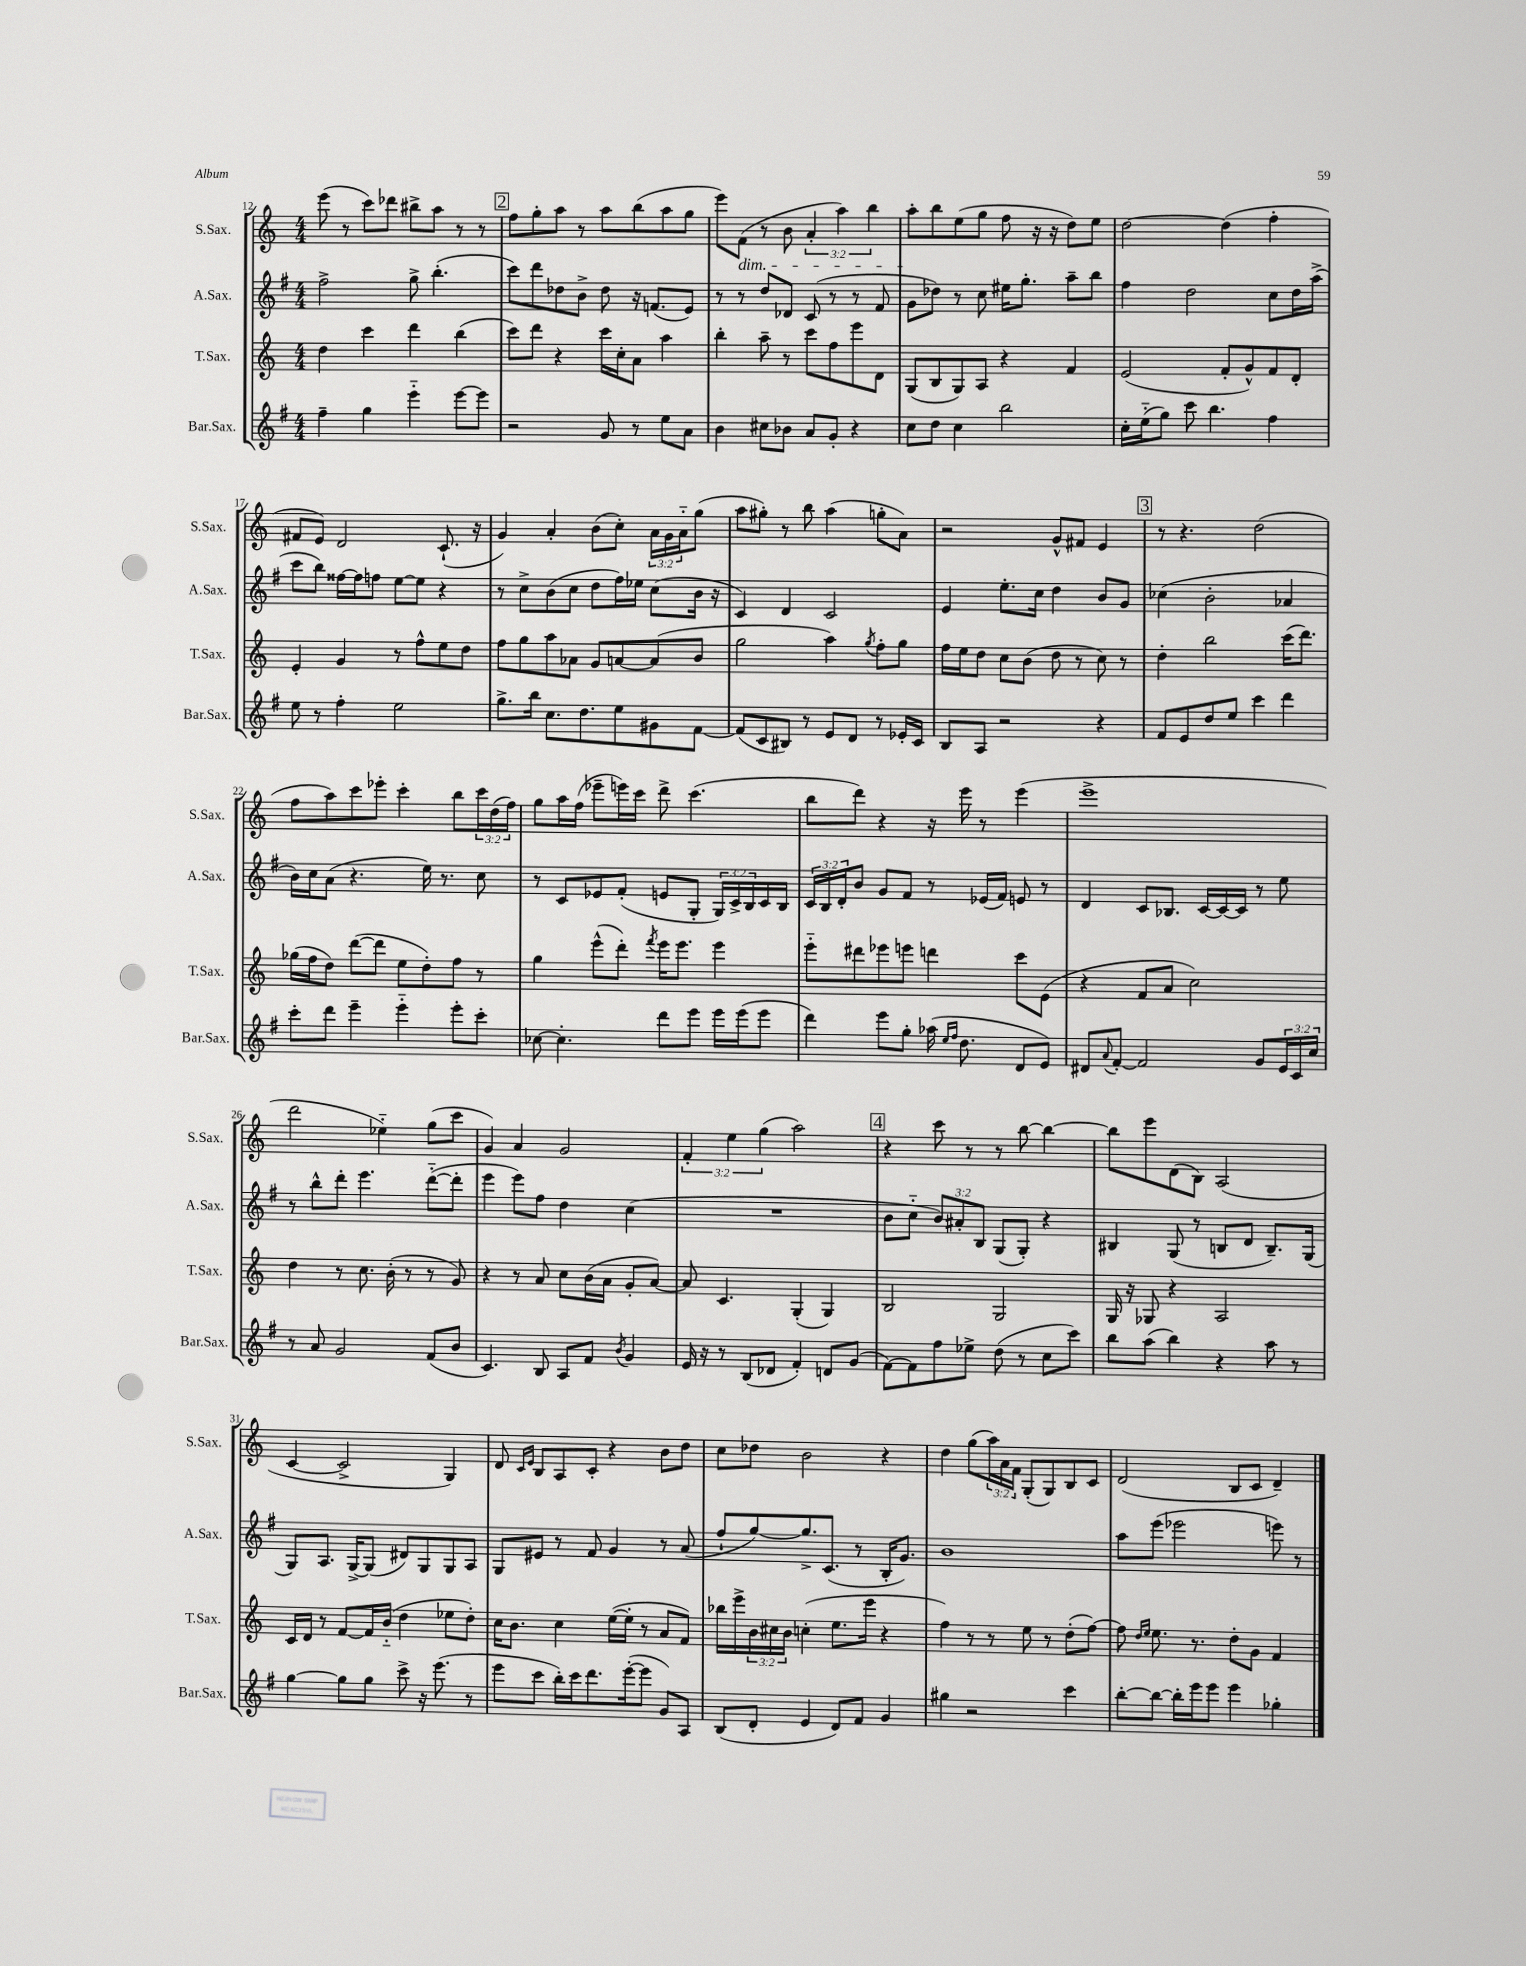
<<
\new StaffGroup <<
\new Staff = "s0" \with { instrumentName = "S.Sax." shortInstrumentName = "S.Sax." } {
    \clef treble \key c \major \numericTimeSignature \time 4/4 \override Staff.TupletNumber.text = #tuplet-number::calc-fraction-text
    e'''8( r8 c'''8) des'''8 bis''8-> a''8 r8 r8 |
    \mark \markup { \box "2" } f''8 g''8-. a''8 r8 a''8 b''8( a''8 g''8 |
    e'''8) f'8\dim( r8 b'8 \tuplet 3/2 { a'4-. a''4) b''4 } |
    a''8-.\! b''8 e''8( g''8 f''8 r16 r16 d''8) e''8 |
    d''2~ d''4( f''4-. |
    fis'8 e'8) d'2 c'8.-!( r16 |
    g'4) a'4-. b'8( c''8-.) \tuplet 3/2 { a'16 g'16 a'16-_ } g''8( |
    a''8 gis''8-.) r8 b''8 a''4( g''8-. a'8) |
    r2 g'8-^ fis'8 e'4 |
    \mark \markup { \box "3" } r8 r4. d''2( |
    f''8 a''8) c'''8 ees'''8-. c'''4-. b''8 \tuplet 3/2 { c'''16 d''16( f''16) } |
    g''8 a''16 f''16( ees'''8-- e'''16) c'''16 d'''8-> c'''4.( |
    b''8 d'''8) r4 r16 e'''16 r8 e'''4( |
    e'''1-> |
    d'''2 ees''4-_) g''8( c'''8 |
    g'4) a'4 g'2 |
    \tuplet 3/2 { f'4-. e''4 g''4( } a''2) |
    \mark \markup { \box "4" } r4 c'''8 r8 r8 b''8~ b''4~ |
    b''8 e'''8 d'8( b8) a2( |
    c'4~ c'2-> g4) |
    d'8 \grace { c'16 e'16 } b8 a8 c'8-. r4 b'8 d''8 |
    c''8 des''8 b'2 r4 |
    d''4 g''8( \tuplet 3/2 { a''16) a'16 f'16 } g8-.( g8) b8 c'8 |
    d'2( b8 c'8 d'4--) \bar "|." |
}
\new Staff = "s1" \with { instrumentName = "A.Sax." shortInstrumentName = "A.Sax." } {
    \clef treble \key g \major \numericTimeSignature \time 4/4 \override Staff.TupletNumber.text = #tuplet-number::calc-fraction-text
    fis''2-> g''8-> b''4.-.( |
    \mark \markup { \box "2" } c'''8) d'''8 des''8 b'8-> des''8 r16 f'8.( e'8) |
    r8 r8 d''8 des'8 c'8( r8 r8 fis'8 |
    g'8 des''8) r8 c''8 eis''16 g''8.-. a''8-- b''8 |
    fis''4 d''2 c''8 d''16 a''16->( |
    c'''8 b''8) fisis''16~ fisis''16 f''8 e''8~ e''8 r4 |
    r8 c''8-> b'8( c''8 d''8 fis''16) ees''16 c''8( b'16 r16 |
    c'4) d'4 c'2 |
    e'4 e''8.-. c''16 d''4 b'8 g'8 |
    \mark \markup { \box "3" } ces''4( b'2-. aes'4 |
    b'16) c''16 a'8( r4. e''16) r8. c''8 |
    r8 c'8 ees'8 fis'8-.( e'8 g8-. \tuplet 3/2 { g16) c'16-> b16 } c'16 b16 |
    \tuplet 3/2 { c'16 b16 d'16-. } b'8 g'8 fis'8 r8 ees'16( fis'16) e'8 r8 |
    d'4 c'8 bes8. c'16~ c'16~ c'16 r8 e''8 |
    r8 b''8-^ d'''8-. e'''4. d'''8~-_( d'''8-. |
    e'''4 e'''8) fis''8 d''4 c''4( |
    R1 |
    \mark \markup { \box "4" } b'8 c''8-_ \tuplet 3/2 { b'8) ais'8-. b8 } g8( g8-.) r4 |
    bis4 g8( r8 b8 d'8 b8.--) g16( |
    g8) a8. g16~-> g8( dis'8) g8 g8 a8 |
    g8 eis'8 r8 fis'8 g'4 r8 a'8( |
    fis''8-! g''8~) g''8.-> c'8.( r8 b16-. g'8.) |
    b'1 |
    a''8 e'''8( ees'''2 e'''8) r8 \bar "|." |
}
\new Staff = "s2" \with { instrumentName = "T.Sax." shortInstrumentName = "T.Sax." } {
    \clef treble \key c \major \numericTimeSignature \time 4/4 \override Staff.TupletNumber.text = #tuplet-number::calc-fraction-text
    d''4 c'''4 d'''4 b''4( |
    \mark \markup { \box "2" } c'''8) d'''8 r4 c'''16 c''16-. a'8 a''4 |
    b''4-. a''8-- r8 c'''8 f''8 e'''8 d'8 |
    g8( b8 g8) a8 r4 f'4 |
    e'2( f'8-. g'8-^) f'8 d'8-. |
    e'4-. g'4 r8 f''8-^ e''8 d''8 |
    f''8 g''8 a''8 aes'8 g'8 a'8~ a'8( b'8 |
    g''2 a''4) \acciaccatura { g''8 } f''8-. g''8 |
    f''16 e''16 d''8 c''8 b'8( d''8 r8 c''8) r8 |
    \mark \markup { \box "3" } d''4-. b''2 c'''16( d'''8.) |
    ges''16( f''16 d''8) d'''8~( d'''8 e''8 d''8-.) f''8 r8 |
    g''4 e'''8-^( d'''8-.) \acciaccatura { f'''8 } e'''16 e'''8. e'''4 |
    e'''8-_ dis'''8 ees'''8 e'''8 d'''4 c'''8 e'8( |
    r4 f'8 a'8 c''2) |
    d''4 r8 c''8. b'16-.( r8 r8 g'8) |
    r4 r8 a'8 c''8 b'16( a'16 g'8-. a'8~) |
    a'8 c'4. g4-.( g4) |
    \mark \markup { \box "4" } b2 g2 |
    g16 r16 ges8 r4 a2 |
    c'16 d'16 r8 f'8~ f'16 b'16-_( d''4 ees''8 d''8-.) |
    c''16 b'8. c''4 e''16~( e''16-. r8 a'8 f'8) |
    bes''16 e'''16-> \tuplet 3/2 { b'16 cis''16 b'16 } c''4-.( e''8. e'''16 r4 |
    f''4) r8 r8 e''8 r8 d''8-.( f''8~) |
    f''8 \grace { d''16 e''16 } e''8. r8. d''8-. g'8 f'4 \bar "|." |
}
\new Staff = "s3" \with { instrumentName = "Bar.Sax." shortInstrumentName = "Bar.Sax." } {
    \clef treble \key g \major \numericTimeSignature \time 4/4 \override Staff.TupletNumber.text = #tuplet-number::calc-fraction-text
    fis''4-- g''4 e'''4-_ e'''8~ e'''8 |
    \mark \markup { \box "2" } r2 g'8 r8 e''8 a'8 |
    b'4 cis''8 bes'8 a'8 g'8-. r4 |
    c''8 d''8 c''4 b''2 |
    c''16-. e''16-_( g''8) c'''8 b''4. fis''4 |
    e''8 r8 fis''4-. e''2 |
    g''8.-> b''16 c''8. d''8. e''8 gis'8 fis'8~ |
    fis'8( c'8 bis8) r8 e'8 d'8 r8 ees'16-. c'16 |
    b8 a8 r2 r4 |
    \mark \markup { \box "3" } fis'8 e'8 d''8 e''8 c'''4 d'''4 |
    c'''8-. d'''8 e'''4-- e'''4-_ e'''8-. c'''8-. |
    ces''8~ ces''4.-. d'''8 e'''8 e'''16 e'''16( e'''8 |
    d'''4) e'''8 g''8-. aes''16( \grace { e''16 fis''16 } d''8. d'8 e'8) |
    dis'8 \appoggiatura { a'8 } fis'8~-. fis'2 g'8 \tuplet 3/2 { e'16 c'16 c''16 } |
    r8 a'8 g'2 fis'8( b'8 |
    c'4.) b8 a8 fis'8 \acciaccatura { b'8 } g'4 |
    e'16 r16 r8 b8( des'8 fis'4-.) d'8 g'8( |
    \mark \markup { \box "4" } fis'8~) fis'8 fis''8 ees''8-> d''8( r8 c''8 c'''8) |
    b''8 a''8( b''4) r4 a''8 r8 |
    g''4~ g''8 g''8 c'''8-> r16 e'''8.( r8 |
    e'''8 c'''8 b''16-.) c'''16 d'''8. e'''16~-.( e'''8 g'8) a8 |
    b8( d'8-. e'4 d'8) fis'8 g'4 |
    gis''4 r2 c'''4 |
    b''8~-. b''8~ b''16-. e'''16 e'''8 e'''4 ges''4-. \bar "|." |
}
>>
>>
\layout { \context { \Score currentBarNumber = #12 } }
